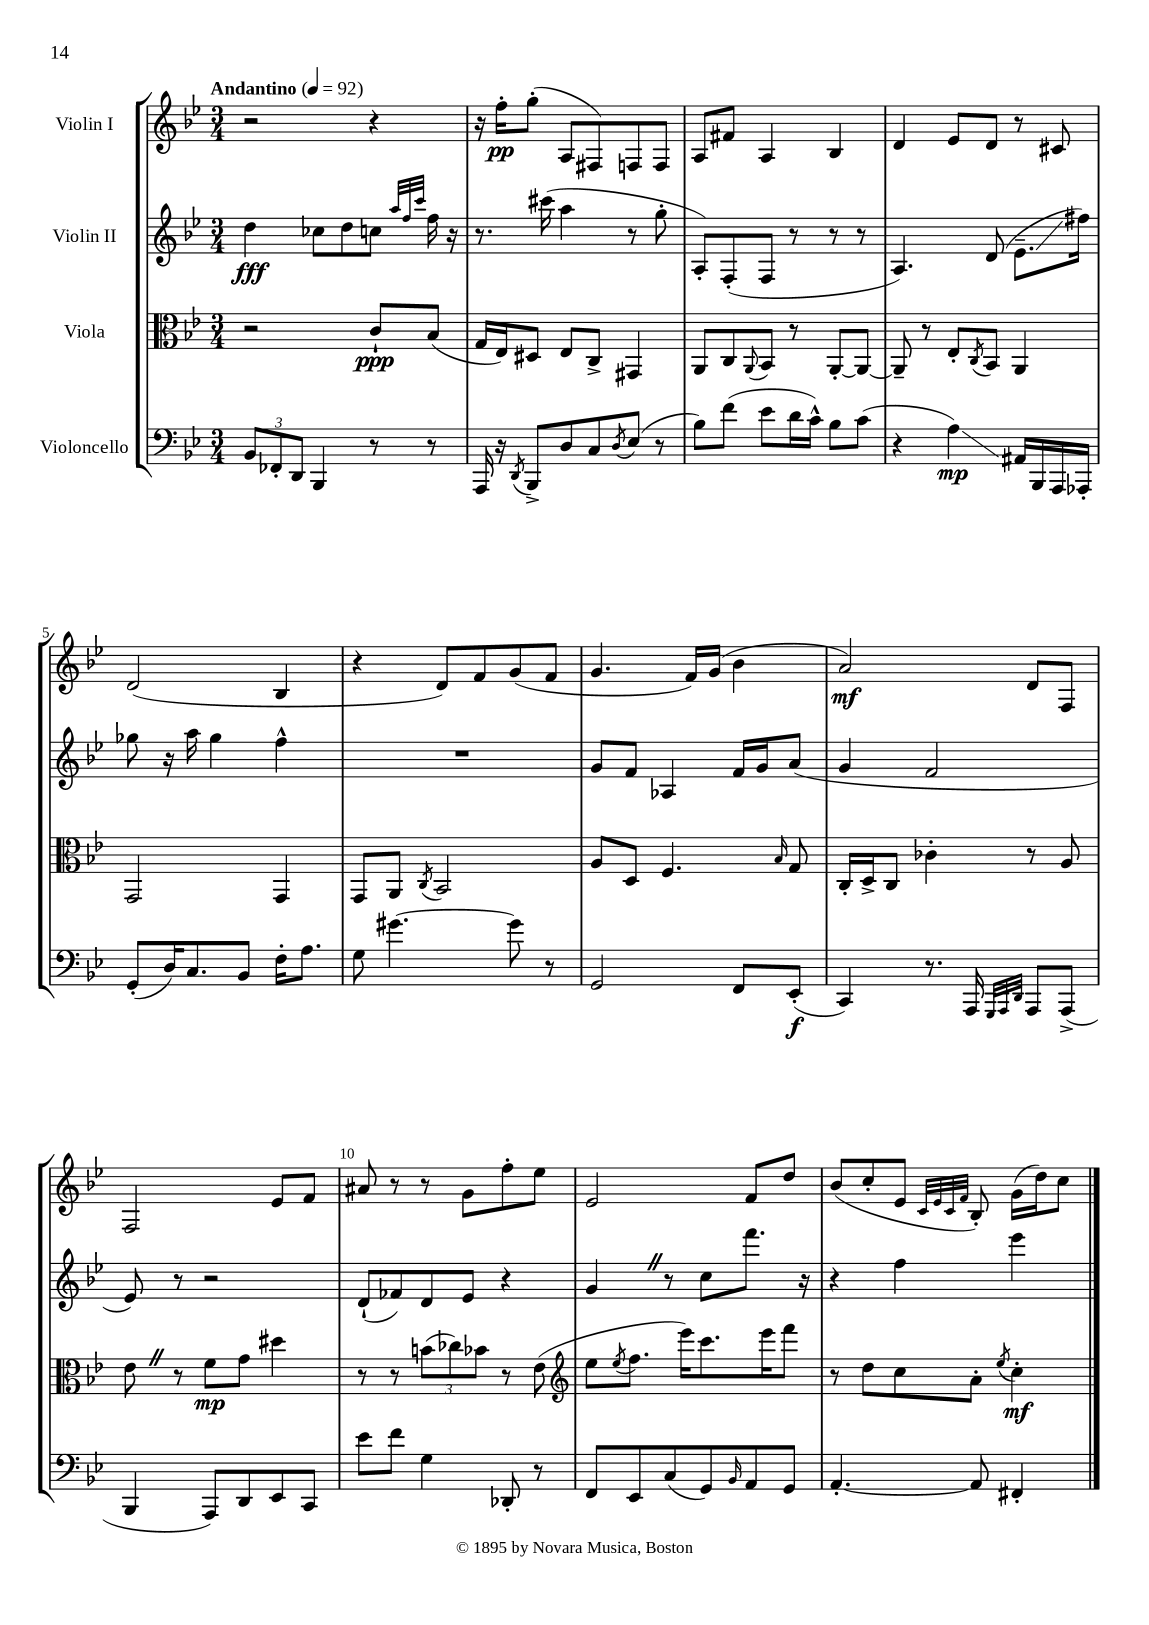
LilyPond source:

<<
\new StaffGroup <<
\new Staff = "s0" \with { instrumentName = "Violin I" } {
    \clef treble \key bes \major \numericTimeSignature \time 3/4 \tempo "Andantino" 4 = 92
    r2 r4 |
    r16 f''16-.\pp g''8-.( a8 fis8) f8 f8 |
    a8 fis'8 a4 bes4 |
    d'4 ees'8 d'8 r8 cis'8 |
    d'2( bes4 |
    r4 d'8) f'8 g'8( f'8 |
    g'4. f'16) g'16( bes'4 |
    a'2\mf) d'8 f8 |
    f2 ees'8 f'8 |
    ais'8 r8 r8 g'8 f''8-. ees''8 |
    ees'2 f'8 d''8 |
    bes'8( c''8-. ees'8 \grace { c'32 ees'32 c'32 f'32 } bes8-.) g'16( d''16) c''8 \bar "|." |
}
\new Staff = "s1" \with { instrumentName = "Violin II" } {
    \clef treble \key bes \major \numericTimeSignature \time 3/4
    d''4\fff ces''8 d''8 c''8 \grace { a''32 f''32 c'''32 } f''16 r16 |
    r8. cis'''16( a''4 r8 g''8-. |
    a8-.) f8-.( f8 r8 r8 r8 |
    a4.) d'8( ees'8.--\glissando fis''16) |
    ges''8 r16 a''16 ges''4 f''4-^ |
    R2. |
    g'8 f'8 aes4 f'16 g'16 a'8( |
    g'4 f'2 |
    ees'8) r8 r2 |
    d'8-!( fes'8) d'8 ees'8 r4 |
    g'4 \once \override BreathingSign.text = \markup { \musicglyph "scripts.caesura.straight" } \breathe r8 c''8 f'''8. r16 |
    r4 f''4 ees'''4 \bar "|." |
}
\new Staff = "s2" \with { instrumentName = "Viola" } {
    \clef alto \key bes \major \numericTimeSignature \time 3/4
    r2 c'8-!\ppp bes8( |
    g16 ees16) dis8 ees8 c8-> gis,4 |
    a,8 c8 \appoggiatura { a,8 } bes,8 r8 a,8~-. a,8~ |
    a,8-- r8 ees8-. \acciaccatura { c8 } bes,8 a,4 |
    g,2 g,4 |
    g,8 a,8 \acciaccatura { c8 } bes,2 |
    a8 d8 f4. \grace { bes16 } g8 |
    c16-. d16-> c8 ces'4-. r8 a8 |
    ees'8 \once \override BreathingSign.text = \markup { \musicglyph "scripts.caesura.straight" } \breathe r8 f'8\mp g'8 dis''4 |
    r8 r8 \tuplet 3/2 { b'8( ces''8) bes'8 } r8 ees'8( |
    \clef treble ees''8 \acciaccatura { ees''8 } f''8. ees'''16) c'''8. ees'''16 f'''8 |
    r8 d''8 c''8 a'8-. \acciaccatura { ees''8 } c''4-.\mf \bar "|." |
}
\new Staff = "s3" \with { instrumentName = "Violoncello" } {
    \clef bass \key bes \major \numericTimeSignature \time 3/4
    \tuplet 3/2 { bes,8 fes,8-. d,8 } bes,,4 r8 r8 |
    a,,16 r16 \acciaccatura { d,8 } bes,,8-> d8 c8 \acciaccatura { d8 } ees8( r8 |
    bes8) f'8( ees'8 d'16 c'16-^) bes8 c'8( |
    r4 a4\glissando\mp) ais,16 bes,,16 a,,16 aes,,16-. |
    g,8-.( d16) c8. bes,8 f16-. a8. |
    g8 gis'4.~ gis'8 r8 |
    g,2 f,8 ees,8-.\f( |
    c,4) r8. a,,16 \grace { g,,32 a,,32 d,32 } a,,8 a,,8->( |
    bes,,4 a,,8) d,8 ees,8 c,8 |
    ees'8 f'8 g4 des,8-. r8 |
    f,8 ees,8 c8( g,8) \grace { bes,16 } a,8 g,8 |
    a,4.~-. a,8 fis,4-. \bar "|." |
}
>>
>>
\layout { \context { \Score \override BarNumber.break-visibility = ##(#f #t #t) barNumberVisibility = #(every-nth-bar-number-visible 5) } }
